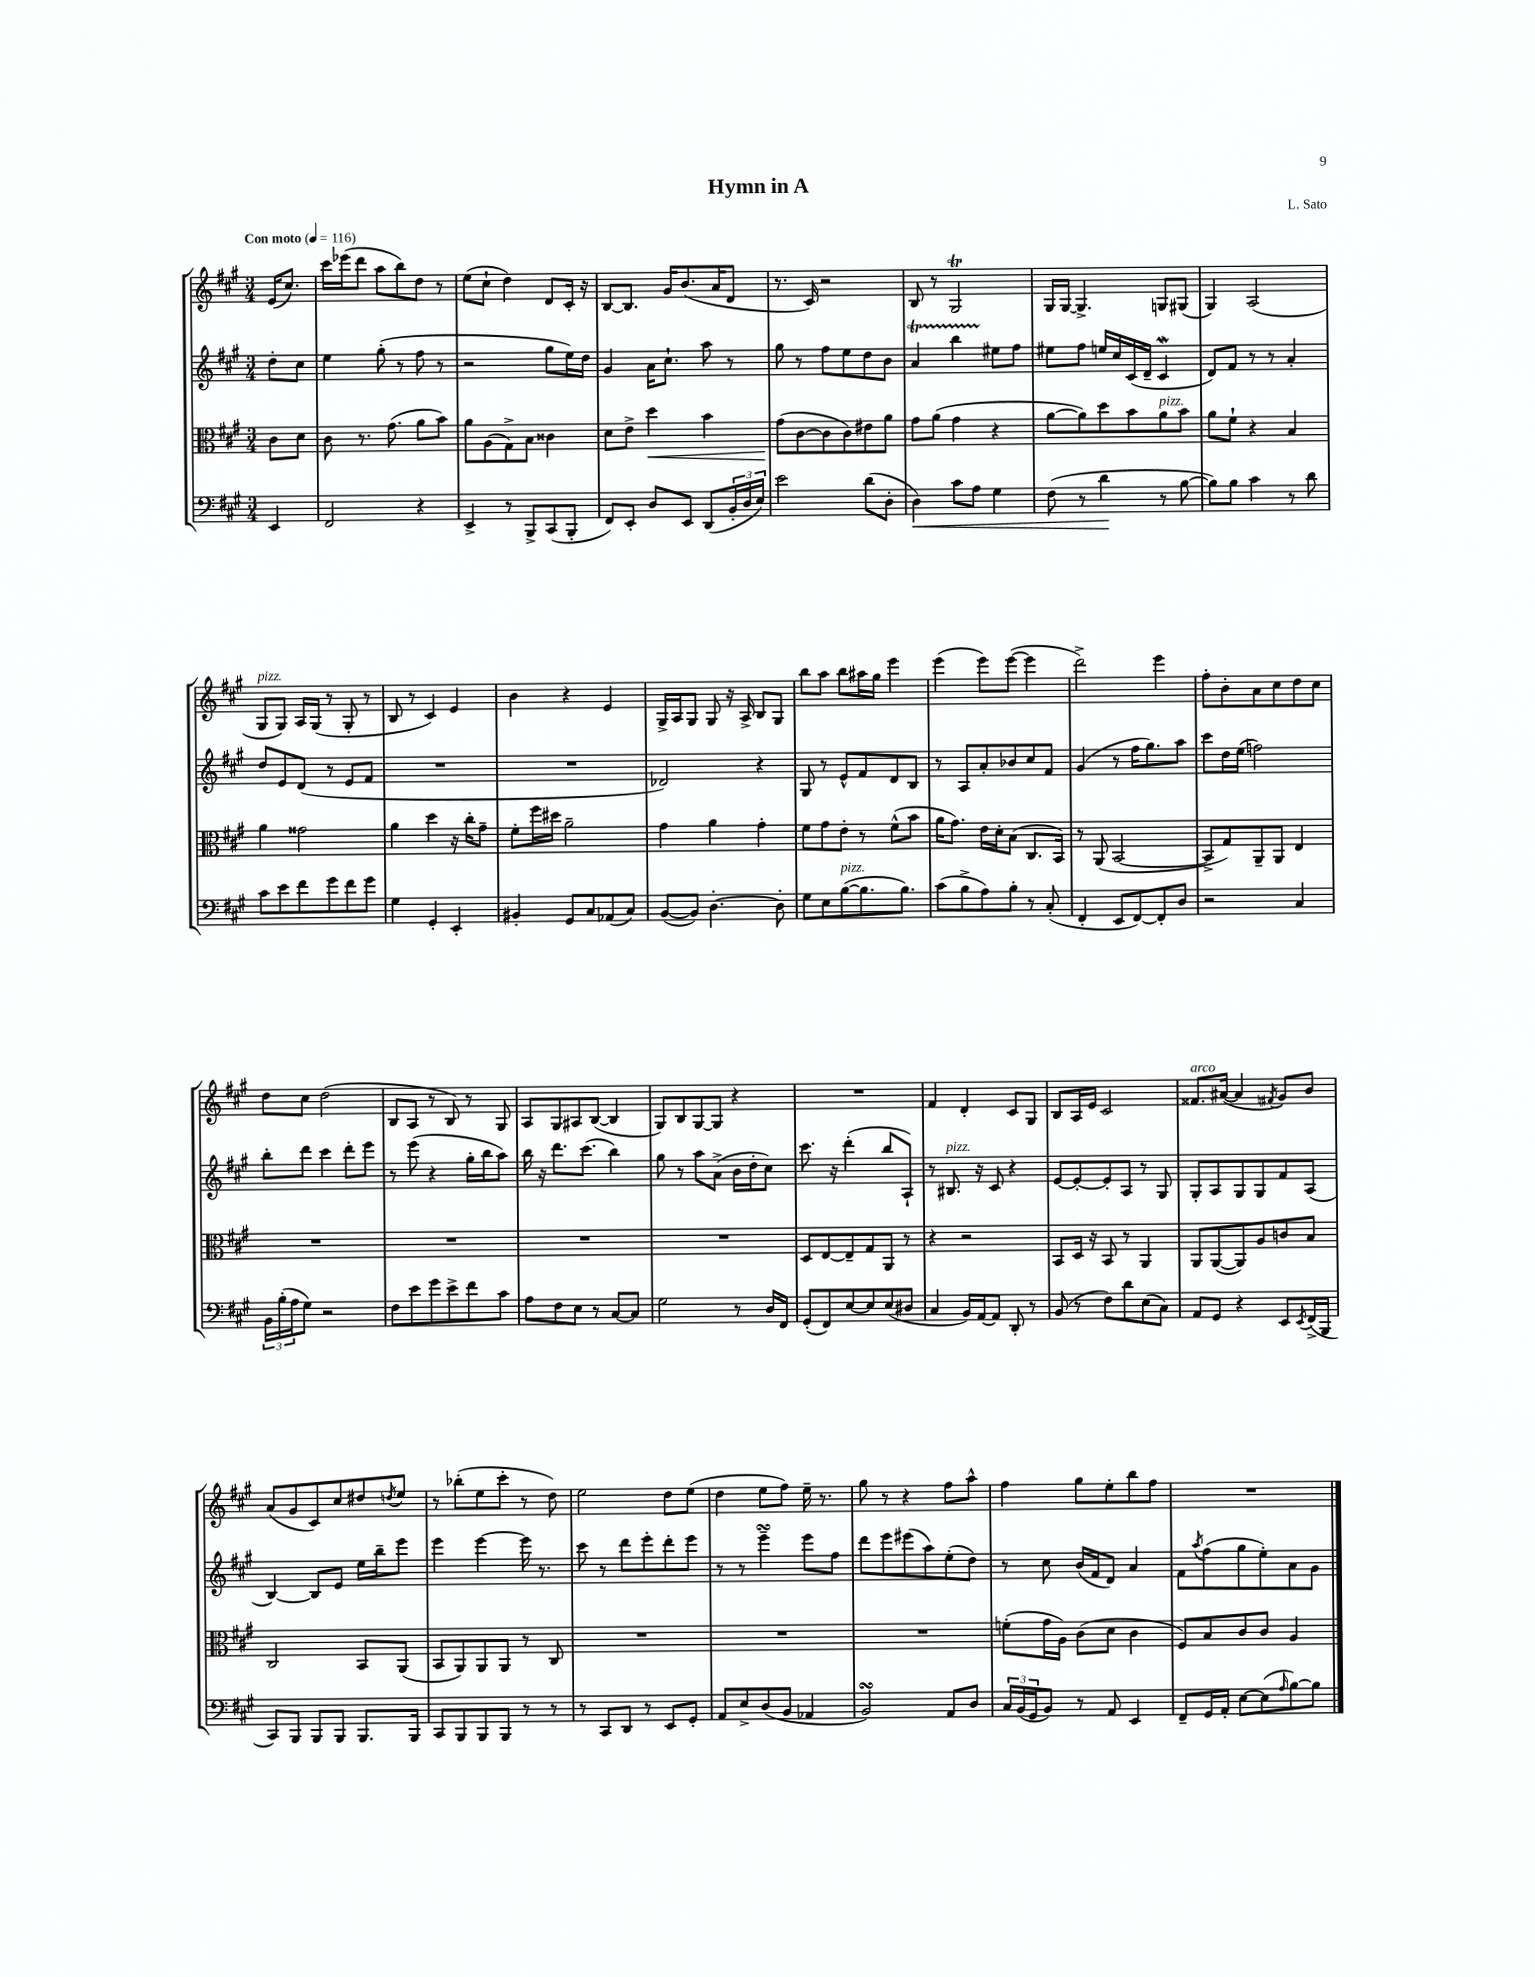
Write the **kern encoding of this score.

**kern	**dynam	**kern	**dynam	**kern	**kern
*part4	*part4	*part3	*part3	*part2	*part1
*staff4	*staff4	*staff3	*staff3	*staff2	*staff1
*clefF4	*	*clefC3	*	*clefG2	*clefG2
*k[f#c#g#]	*	*k[f#c#g#]	*	*k[f#c#g#]	*k[f#c#g#]
*M3/4	*	*M3/4	*	*M3/4	*M3/4
*MM116	*	*MM116	*	*MM116	*MM116
=	=	=	=	=	=
!	!	!	!	!	!LO:TX:a:B:t=Con moto
4EE/	.	8c#\L	.	8dd'\L	(16e/KL
.	.	.	.	.	8.cc#/J)
.	.	8d\J	.	8cc#\J	.
=1	=1	=1	=1	=1	=1
2FF#/	.	8c#\	.	4ee\	16ccc#\LL
.	.	.	.	.	(16eee-X\J
.	.	8.r	.	.	8ddd\J
.	.	.	.	(8gg#'\	8aa\L
.	.	(8.g#\	.	.	.
.	.	.	.	8r	8bb\)
4r	.	8a\L	.	8ff#\	8dd\J
.	.	8b\J)	.	8r	8r
=2	=2	=2	=2	=2	=2
4EE^/	.	8a\L	.	2r	(8ee\L
.	.	(8A\	.	.	8cc#`\J
8r	.	8G#^\)	.	.	4dd\)
8BBB^/L	.	8B\J	.	.	.
(8CC#/	.	4c##X\	.	8gg#\L	8d/L
8BBB'/J	.	.	.	16ee\L)	16c#'/Jk
.	.	.	.	16dd\JJ	16r
=3	=3	=3	=3	=3	=3
8FF#/L)	.	8d\L	.	4g#/	[8B/L
8EE'/J	.	8e^\J	.	.	8.B/J]
!	!	!	!LO:HP:b	!	!
8D/L	.	4dd\	<	16a\KL	.
.	.	.	.	8.cc#`\J	16g#/KL
8EE/J	.	.	.	.	(8.b/
(8DD/L	.	4b\	.	8aa\	.
.	.	.	.	.	16a/K
24BB'/L	.	.	.	8r	8d/J
24D/	.	.	.	.	.
24E/JJ)	.	.	.	.	.
=4	=4	=4	=4	=4	=4
2e\	.	(8g#\L	.	8gg#\	8.r
.	.	[8c#\	[	8r	.
.	.	.	.	.	16c#/)
.	.	8c#\]	.	8ff#\L	2r
.	.	8c#\)	.	8ee\	.
(8d\L	.	8e#X\	.	8dd\	.
8D'\J	.	8a\J	.	8b\J	.
=5	=5	=5	=5	=5	=5
!	!LO:HP:b	!	!	!	!
4D\)	<	8g#\L	.	4aT/	8B/
.	.	(8a\J	.	.	8r
8c#\L	.	4g#\	.	4bbTTT\	2G#t/
8A\J	.	.	.	.	.
4G#\	.	4r	.	8ee#X\L	.
.	.	.	.	8ff#\J	.
=6	=6	=6	=6	=6	=6
(8F#\	.	[8a\L	.	8ee#X\L	16G#/LL
.	.	.	.	.	[16G#/JJ
8r	.	8a\])	.	8ff#\J	4.G#^/]
4d\	.	8dd\	.	16een/LL	.
.	.	.	.	16cc#/	.
.	.	8b\	.	(16c#/	.
.	.	.	.	16d~/JJ	.
!	!	!LO:TX:a:i:t=pizz.	!	!	!
8r	[	8a\	.	4c#W/	8Gn/L
[8B\	.	8b\J	.	.	(8G#X/J
=7	=7	=7	=7	=7	=7
8B\L])	.	8a\L	.	8d/L)	4G#/)
8B\J	.	8f#`\J	.	8f#/J	.
4c#\	.	4r	.	8r	(2A/
.	.	.	.	8r	.
8r	.	4B/	.	4a'/	.
8d\	.	.	.	.	.
!!LO:LB:g=z
=8	=8	=8	=8	=8	=8
!	!	!	!	!	!LO:TX:a:i:t=pizz.
8c#\L	.	4a\	.	8dd/L	8G#/L
8e\	.	.	.	8e/	8G#/J)
8f#\	.	2g##X\	.	(8d/J	16A/LL
.	.	.	.	.	(16G#/JJ
8g#\	.	.	.	8r	8r
8f#\	.	.	.	8e/L	8G#'/
8g#\J	.	.	.	8f#/J	8r
=9	=9	=9	=9	=9	=9
4G#\	.	4a\	.	2.r	8B/
.	.	.	.	.	8r
4GG#'/	.	4dd\	.	.	4c#/)
4EE'/	.	16r	.	.	4e/
.	.	16cc#'\KL	.	.	.
.	.	8g#~\J	.	.	.
=10	=10	=10	=10	=10	=10
4BB#X'/	.	8f#'\L	.	2.r	4b\
.	.	16ff#\L	.	.	.
.	.	16dd#X\JJ	.	.	.
8GG#/L	.	2a~\	.	.	4r
8C#/	.	.	.	.	.
(8AA-X/	.	.	.	.	4e/
8C#/J)	.	.	.	.	.
=11	=11	=11	=11	=11	=11
([8BB/L	.	4g#\	.	2d-X/)	16G#^/LL
.	.	.	.	.	16A/J
8BB/J])	.	.	.	.	8G#/J
[4.D'\	.	4a\	.	.	8G#/
.	.	.	.	.	16r
.	.	.	.	.	16A^/
.	.	4g#'\	.	4r	8B/L
8D'\]	.	.	.	.	8G#/J
=12	=12	=12	=12	=12	=12
8G#\L	.	8f#\L	.	8G#/	8bb\L
8E\	.	8g#\	.	8r	8aa\J
!LO:TX:a:i:t=pizz.	!	!	!	!	!
([8B\	.	8e'\J	.	8e^^/L	8bb\L
8.B\]	.	8r	.	8f#/	16aa#X\L
.	.	.	.	.	16gg#\JJ
.	.	(8f#^^\L	.	8d/	4eee\
8.B\J)	.	.	.	.	.
.	.	8b\J	.	8B/J	.
=13	=13	=13	=13	=13	=13
(8c#\L	.	16a\KL	.	8r	(4eee\
.	.	8.g#\J)	.	.	.
8B^\	.	.	.	8A/L	.
8A\)	.	16e\LL	.	8a'/	8eee\L)
.	.	16d'\J	.	.	.
8B'\J	.	(8B\J	.	8b-X/	([8eee\J
8r	.	8.C#/L	.	8cc#/	4eee\]
(8C#'/	.	.	.	8f#/J	.
.	.	16BB/Jk)	.	.	.
=14	=14	=14	=14	=14	=14
4FF#'/	.	8r	.	(4g#/	2ddd^\)
.	.	(8AA/	.	.	.
8EE/L	.	[2BB/	.	8r	.
[8FF#/)	.	.	.	16ff#\KL	.
.	.	.	.	8.gg#\)	.
8FF#'/]	.	.	.	.	4eee\
8D/J	.	.	.	8aa\J	.
=15	=15	=15	=15	=15	=15
2r	.	8BB^/L]	.	8ccc#\L	8ff#'\L
.	.	8G#/)	.	16dd\L	8b'\
.	.	.	.	(16ee\JJ	.
.	.	8AA~/	.	2ffn\)	8a\
.	.	8AA/J	.	.	8cc#\
4C#/	.	4E/	.	.	8dd\
.	.	.	.	.	8cc#\J
!!LO:LB:g=z
=16	=16	=16	=16	=16	=16
24BB\LL	.	2.r	.	8bb'\L	8dd\L
(24B'\	.	.	.	.	.
24A\J	.	.	.	.	.
8G#\J)	.	.	.	8ddd\J	8cc#\J
2r	.	.	.	4ccc#\	(2dd\
.	.	.	.	8ddd'\L	.
.	.	.	.	8eee\J	.
=17	=17	=17	=17	=17	=17
8F#\L	.	2.r	.	8r	8B/L
8e\	.	.	.	(8eee\	8A/J
8g#\	.	.	.	4r	8r
8e^\	.	.	.	.	8B/)
8f#\	.	.	.	16gg#'\LL	8r
.	.	.	.	16bb\J	.
8c#\J	.	.	.	8aa\J)	8G#/
=18	=18	=18	=18	=18	=18
8A\L	.	2.r	.	16bb\	8A/L
.	.	.	.	16r	.
8F#\	.	.	.	8.ddd\L	8G#/
8E\J	.	.	.	.	8A#X/
.	.	.	.	(8.ccc#\J	.
8r	.	.	.	.	([8B/J
[8C#/L	.	.	.	4bb\)	4B/]
8C#/J]	.	.	.	.	.
=19	=19	=19	=19	=19	=19
2G#\	.	2.r	.	8gg#\	8G#/L)
.	.	.	.	8r	8B/
.	.	.	.	8aa\L	[8G#/
.	.	.	.	(8a^\J	8G#/J]
8r	.	.	.	16b\LL	4r
.	.	.	.	16dd'\J	.
16D/LL	.	.	.	8cc#\J)	.
16FF#/JJ	.	.	.	.	.
=20	=20	=20	=20	=20	=20
(8GG#'/L	.	8D/L	.	8.ccc#\	2.r
8FF#/)	.	[8E/	.	.	.
.	.	.	.	16r	.
[8E/	.	8E~/]	.	(4ddd'\	.
8E/]	.	8G#/	.	.	.
(8E/	.	8AA/J	.	8bb/L	.
8D#X/J	.	8r	.	8A`/J)	.
=21	=21	=21	=21	=21	=21
4C#/	.	4r	.	8r	4f#/
!	!	!	!	!LO:TX:a:i:t=pizz.	!
.	.	.	.	8.B#X/	.
16BB/LL)	.	2r	.	.	4d'/
[16AA/J	.	.	.	16r	.
8AA/J]	.	.	.	8c#/	.
8DD'/	.	.	.	4r	8c#/L
8r	.	.	.	.	8G#/J
=22	=22	=22	=22	=22	=22
(8BB/	.	8BB/L	.	[8e/L	8B/L
8r	.	16D/Jk	.	8e'/_	16A/L
.	.	16r	.	.	16e/JJ
8F#\L)	.	8BB/	.	8e'/]	2c#/
8d\	.	8r	.	8A/J	.
(8E\	.	4AA/	.	8r	.
8C#\J)	.	.	.	8G#/	.
=23	=23	=23	=23	=23	=23
!	!	!	!	!	!LO:TX:a:i:t=arco
8AA/L	.	8AA/L	.	8G#'/L	8.f##X/L
8GG#/J	.	([8AA/	.	8A/	.
.	.	.	.	.	([16a#X/Jk
4r	.	8AA/])	.	8G#/	4a#/]
.	.	8A/	.	8G#/	.
.	.	.	.	.	8qf#X/
8EE/L	.	8cn/	.	8f#/	8g#/L)
8qEE/	.	.	.	.	.
(16FF#^/L	.	8B/J	.	(8A/J	8b/J
16BBB/JJ	.	.	.	.	.
!!LO:LB:g=z
=24	=24	=24	=24	=24	=24
8CC#/L)	.	2C#/	.	[4B/)	(8a/L
8BBB/J	.	.	.	.	8g#/
8BBB/L	.	.	.	8B/L]	8c#/)
8BBB/J	.	.	.	8e/J	8cc#/
8.BBB/L	.	8BB/L	.	16ee\LL	8dd#X/
.	.	.	.	16bb~\J	.
.	.	.	.	.	8qddn/
.	.	(8AA/J	.	8eee\J	8ee/J
16BBB/Jk	.	.	.	.	.
=25	=25	=25	=25	=25	=25
8CC#/L	.	8BB/L	.	4eee\	8r
8BBB/	.	8AA/)	.	.	(8bb-X'\L
8BBB/	.	8AA/	.	[4eee\	8ee\
8BBB/J	.	8AA/J	.	.	8ccc#'\J
8r	.	8r	.	16eee\]	8r
.	.	.	.	8.r	.
8r	.	8C#/	.	.	8dd\)
=26	=26	=26	=26	=26	=26
8r	.	2.r	.	8ccc#\	2ee\
8CC#/L	.	.	.	8r	.
8DD/J	.	.	.	8ddd\L	.
8r	.	.	.	8eee'\	.
8EE/L	.	.	.	8ddd'\	8dd\L
8GG#'/J	.	.	.	8eee\J	(8ee\J
=27	=27	=27	=27	=27	=27
8AA/L	.	2.r	.	8r	4dd\
8E^/	.	.	.	8r	.
(8D/	.	.	.	4eeesSSS~\	8ee\L
8BB/J	.	.	.	.	8ff#\J)
4AA-X/	.	.	.	8eee\L	16ee~\
.	.	.	.	.	8.r
.	.	.	.	8ff#\J	.
=28	=28	=28	=28	=28	=28
2BBsSSS/)	.	2.r	.	8ddd\L	8gg#\
.	.	.	.	8eee\	8r
.	.	.	.	(8eee#X\	4r
.	.	.	.	8aa\)	.
8AA/L	.	.	.	(8ee'\	8ff#\L
8D/J	.	.	.	8dd\J)	8aa^^\J
=29	=29	=29	=29	=29	=29
24C#/LL	.	(8fn'\L	.	8r	4ff#\
(24BB/	.	.	.	.	.
24GG#/J	.	.	.	.	.
8BB/J)	.	16g#\L	.	8cc#\	.
.	.	16A\JJ)	.	.	.
8r	.	(8c#\L	.	(16b/LL	8gg#\L
.	.	.	.	16f#/J	.
8AA/	.	8d\J	.	8d/J)	8ee'\
4EE/	.	4c#\	.	4a/	8bb\
.	.	.	.	.	8ff#\J
=30	=30	=30	=30	=30	=30
8FF#~/L	.	8F#/L)	.	8f#\L	2.r
.	.	.	.	8qaa/	.
16GG#/L	.	8B/	.	(8ff#\	.
16AA'/JJ	.	.	.	.	.
[8E\L	.	8c#/	.	8gg#\	.
(8E\]	.	8c#/J	.	8ee'\)	.
16qqA/	.	.	.	.	.
[8B\)	.	4A/	.	8a\	.
8B\J]	.	.	.	8g#\J	.
==	==	==	==	==	==
*-	*-	*-	*-	*-	*-
